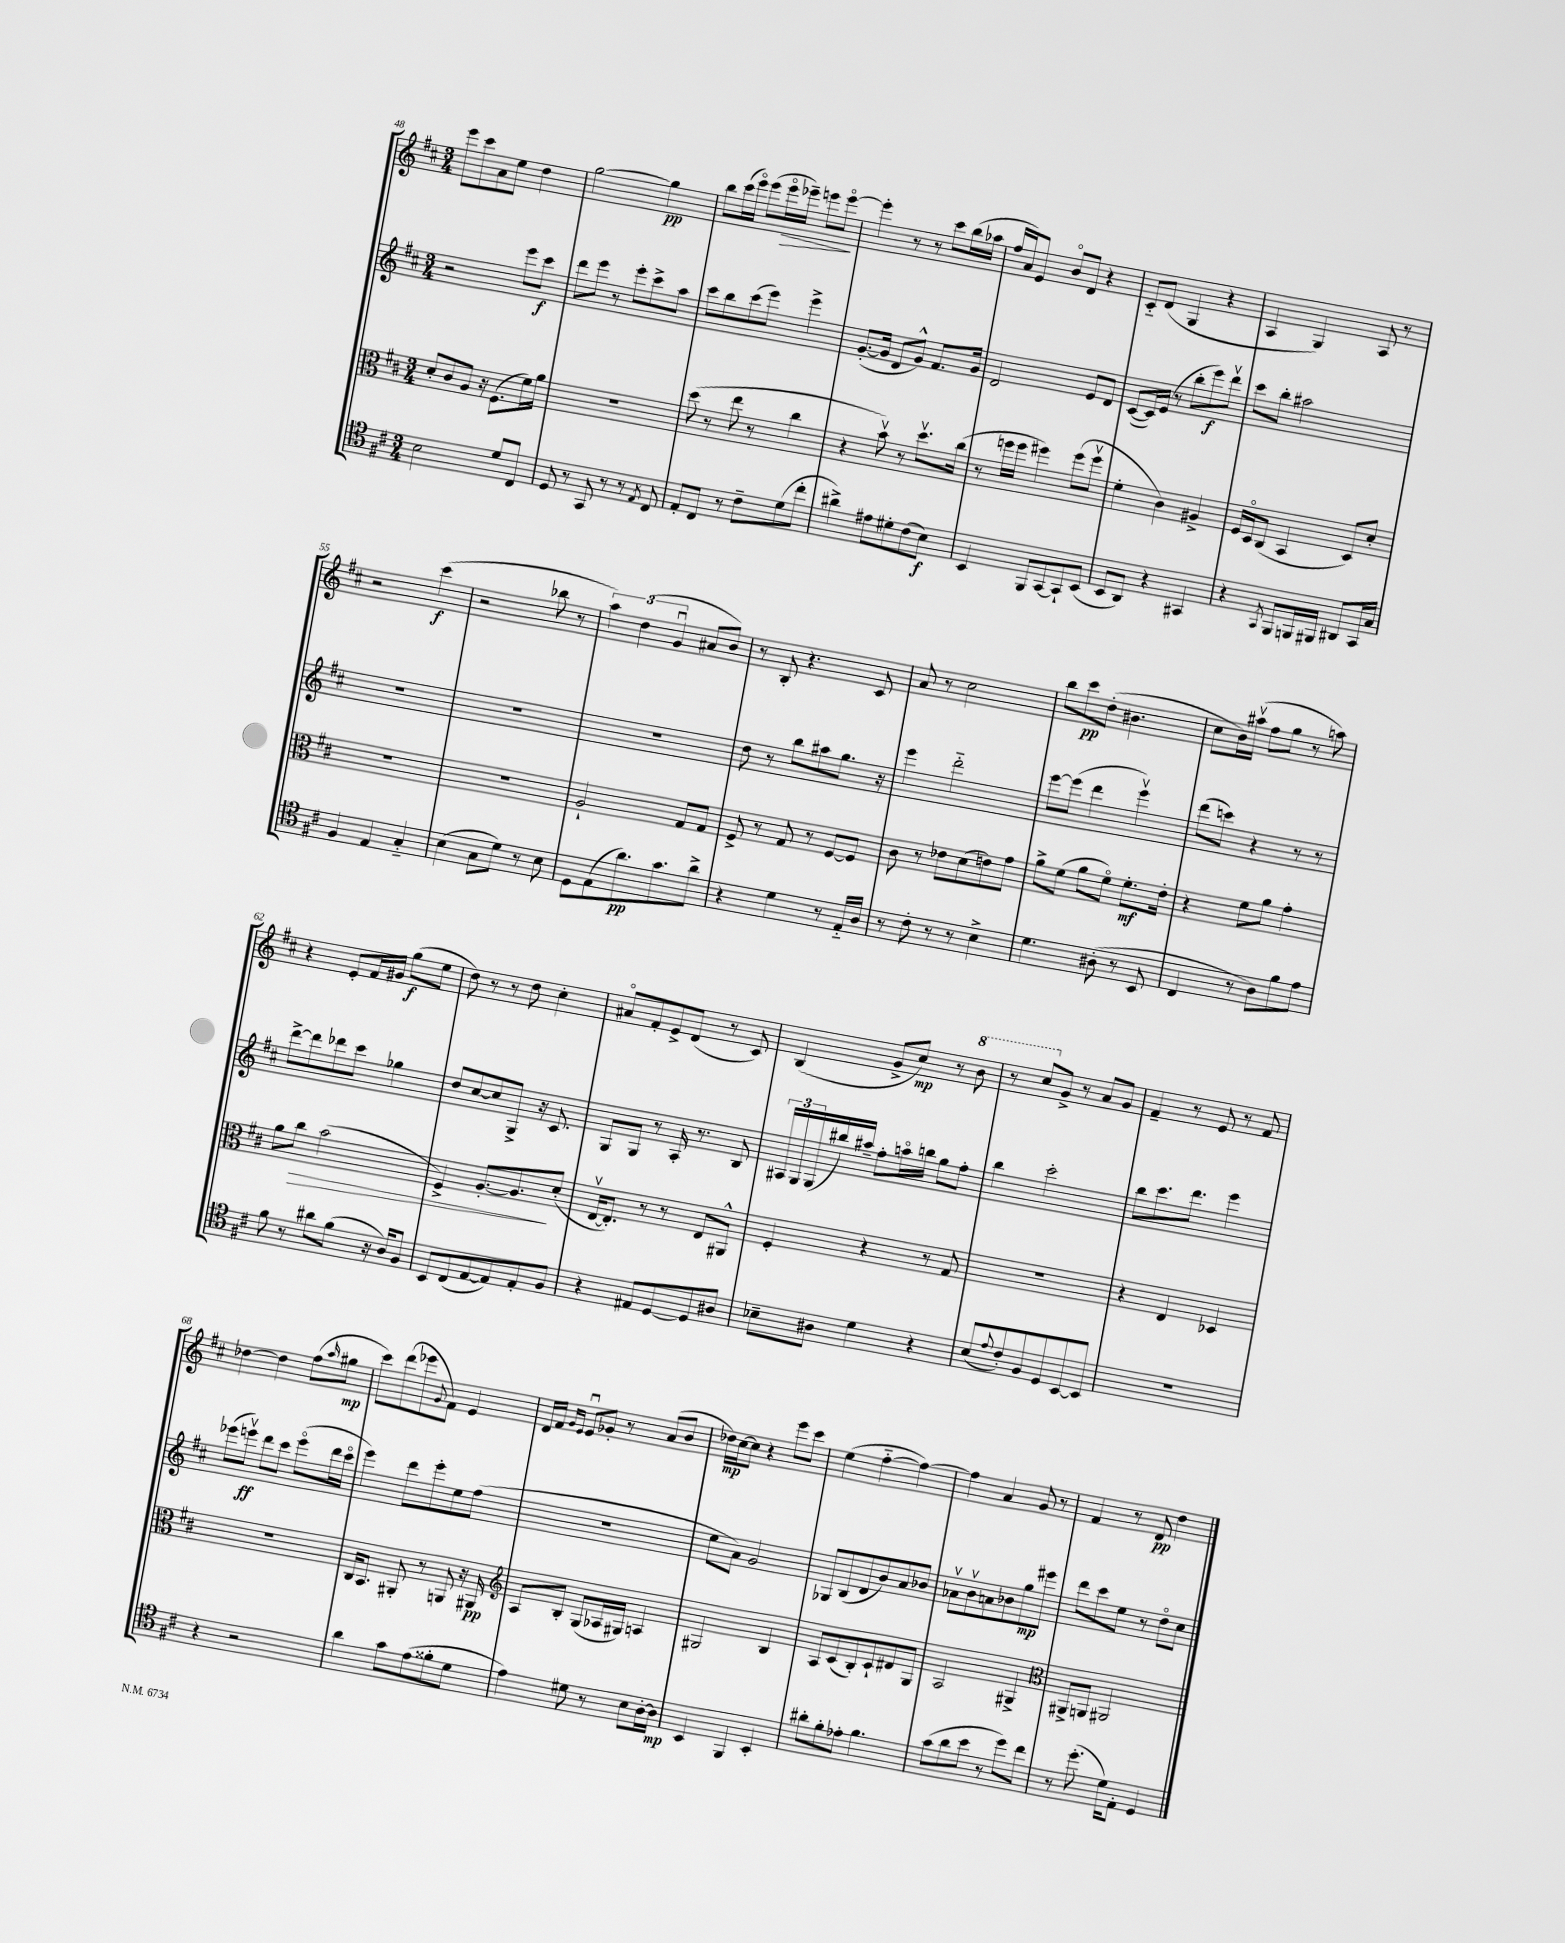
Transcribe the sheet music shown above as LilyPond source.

<<
\new StaffGroup <<
\new Staff = "s0" {
    \clef treble \key d \major \numericTimeSignature \time 3/4
    e'''8 cis'''8 a'8 e''8 d''4 |
    g''2~ g''4\pp |
    b''8 cis'''16( e'''16\flageolet) e'''8( e'''16\flageolet\> ees'''16--) e'''8 e'''8~\flageolet\! |
    e'''4-. r8 r8 cis'''8 b''16( aes''16 |
    fis''16 a'16) e'8 b'8\flageolet d'8 r4 |
    cis'8-_ d'8( g4 r4 |
    a4 g4) a8 r8 |
    r2 cis'''4\f( |
    r2 bes''8 r8 |
    \tuplet 3/2 { a''4) d''4( g'4\downbow } ais'8 b'8) |
    r8 b8-. r4. cis'8 |
    a'8 r8 cis''2 |
    b''8 cis'''8\pp d''8-.( bis'4. |
    cis''8 b'16) ais''16\upbow( fis''8 g''8 r8 a''8) |
    r4 e'8-. fis'16 gis'16 g''8\f( e''8 |
    d''8) r8 r8 d''8 cis''4-. |
    ais'8\flageolet fis'8-. e'8-> d'8( r8 cis'8) |
    b4( g'8-> cis''8\mp) r8 \ottava #1 b''8 |
    r8 cis'''8 \ottava #0 g'8-> r8 a'8 g'8 |
    fis'4-- r8 e'8 r8 fis'8 |
    des''4~ des''4 fis''8( \grace { a''16 } gis''8\mp |
    cis'''8) d'''8( ees'''8 \appoggiatura { g'8 } fis'8) e'4 |
    d'16 fis'16 \grace { g'16 e'16 } e'8\downbow ges'8-. r8 a'8( b'8 |
    des''16\mp) cis''16~ cis''8 r4 e'''8 cis'''8 |
    e''4( fis''4~-_ fis''4~) |
    fis''4 a'4 g'8 r8 |
    fis'4 r8 d'8\pp d''4 \bar "|." |
}
\new Staff = "s1" {
    \clef treble \key d \major \numericTimeSignature \time 3/4
    r2 e'''8 cis'''8\f |
    d'''8 e'''8 r8 e'''8-. cis'''8-> a''8 |
    cis'''8 b''8 cis'''8( e'''8) e'''4-> |
    g'8.~-.( g'16 d'8 g'8-^) fis'8. g'16 |
    d'2 e'8 d'8 |
    cis'8~( cis'16) e'16( r8 b''8-. e'''8\f) d'''8\upbow |
    cis'''8 b''8-. ais''2 |
    R2. |
    R2. |
    R2. |
    d''8 r8 b''8 ais''8 g''8. r16 |
    e'''4 d'''2-_ |
    e'''8~ e'''8( d'''4 e'''4\upbow) |
    d'''8( c'''8) r4 r8 r8 |
    d'''8~-> d'''8 des'''8 cis'''8 ges''4 |
    d''8 cis''8~ cis''8 g8-> r16 cis'8. |
    g8 g8 r8 a16-. r8. b8 |
    \tuplet 3/2 { ais16 g16 g16( } bis''16) ais''16-- fis''8-. a''16\flageolet b''16 g''8 fis''8-. |
    b''4 cis'''2-. |
    b''8 cis'''8. d'''8. e'''4 |
    ees'''8( e'''8\upbow\ff) d'''8 cis'''8 e'''8\flageolet( d'''16 cis'''16\flageolet |
    e'''4) d'''8 e'''8-. e''8 fis''8( |
    R2. |
    e''8 a'8) g'2 |
    ges8 b8( d'8 b'8) a'8 bes'8 |
    aes'8\upbow b'8\upbow a'8 bes'8 g''8\mp eis'''8 |
    d'''8 cis'''8 e''8 r8 d''8\flageolet cis''8 \bar "|." |
}
\new Staff = "s2" {
    \clef alto \key d \major \numericTimeSignature \time 3/4
    d'8-. cis'8 a8 r16 fis8.( fis'16) a'16 |
    R2. |
    d''8( r8 e''8 r8 cis''4 |
    r4 b'8\upbow) r8 d''8.\upbow cis''16( |
    r8 f''16 f''16 fis''4) fis''8( fis''8\upbow |
    fis'4-. cis'4) ais4-> |
    fis16 d16\flageolet cis8( b,4 d8) d'8-. |
    R2. |
    R2. |
    a2-! g8 g8 |
    fis8-> r8 g8 r8 fis8~ fis8 |
    cis'8 r8 ees'8 d'8( e'8) g'8 |
    a'8-> fis'8( a'8 fis'8\flageolet) fis'8.-.\mf e'16-. |
    r4 fis'8 a'8 g'4-. |
    a'8 cis''8\> b'2( |
    fis4->) a8.~-. a8.\! d'8-.( |
    e16~\upbow e8.-.) r8 r8 e8 ais,8-^ |
    fis4-. r4 r8 g8 |
    R2. |
    r4 e4 des4 |
    R2. |
    cis16 b,8. ais,8-. r8 a,8 r16 ais,16\pp |
    \clef treble a8 b8-. g8( aes16 gis16) a4 |
    gis2 b4 |
    a8 cis'8( b8-.) cis'8-! dis'8 g8 |
    a2 gis4-> |
    \clef alto ais,8-> a,8 ais,2 \bar "|." |
}
\new Staff = "s3" {
    \clef tenor \key d \major \numericTimeSignature \time 3/4
    b2 d'8 cis8 |
    d8 r8 g,8 r8 r8 \acciaccatura { e8 } cis8 |
    e8-. cis8 r8 cis'8-- d'8( cis''8-. |
    ais'4->) eis'8 dis'8-. cis'8( b8\f) |
    b,4 fis,8 g,8~ g,8-! b,8( |
    b,8 a,8) r4 gis,4 |
    r4 \acciaccatura { g,8 } fis,8 f,16 fis,16 ais,8 g,16 g16 |
    fis4 e4 g4-_ |
    b4( g8 d'8) r8 b8 |
    d8 e8( a'8.\pp) g'8. a'8-> |
    r4 d'4 r8 e16-_ a16 |
    r8 cis'8-. r8 r8 b4-> |
    d'4. ais8-.( r8 b,8 |
    cis4 r8 a8) fis'8 e'8 |
    fis'8 r8 ais'8 fis'8( r16 a16) fis8 |
    b,8 cis8( e8~ e8) e8-. fis8 |
    r4 eis8 d8~ d8 ais8 |
    bes8-- ais8 d'4 r4 |
    b8( \appoggiatura { e'8 } cis'8-.) fis8 d8 b,8~ b,8 |
    R2. |
    r4 r2 |
    a'4 g'8 e'8( fisis'8-. d'8 |
    e'4) dis'8 r8 b8 a16~-. a16\mp |
    b,4 fis,4 b,4-. |
    ais'8-. fis'8-. ees'8-. fis'4. |
    g'8( a'8 b'8 r8 d''8) cis''8 |
    r8 d''8.-.( d'16) e8-. d4 \bar "|." |
}
>>
>>
\layout { \context { \Score currentBarNumber = #48 } }
